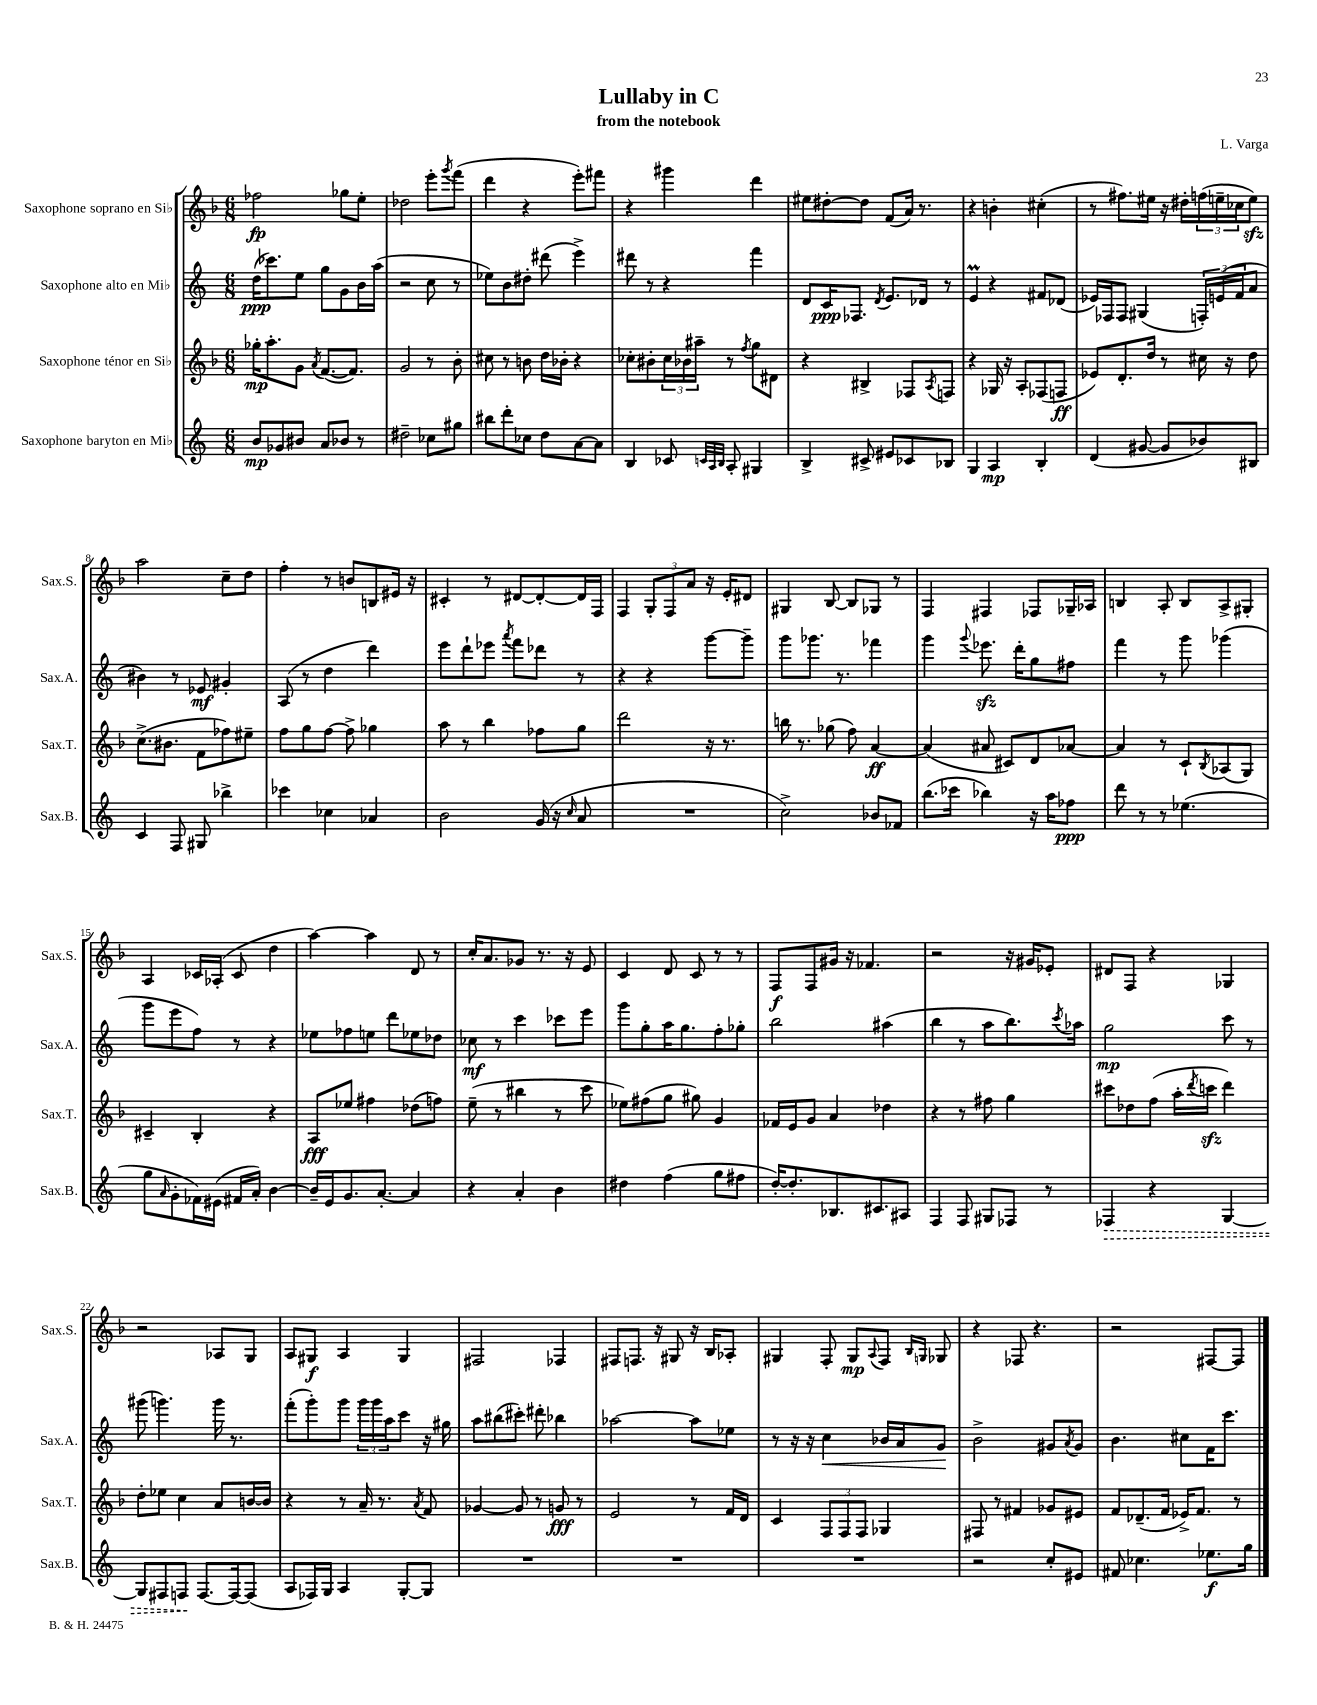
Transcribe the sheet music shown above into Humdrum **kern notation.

**kern	**kern	**kern	**kern
*staff4	*staff3	*staff2	*staff1
*clefG2	*clefG2	*clefG2	*clefG2
*k[]	*k[b-]	*k[]	*k[b-]
*M6/8	*M6/8	*M6/8	*M6/8
8b	16gg-'	(16dd	2ff-
.	8.aa'	8.ccc-)	.
8g-	.	.	.
8b#	8g	8ee	.
.	8qa	.	.
8a	([8.f	8gg	.
8b-	.	8g	8gg-
.	8.f])	.	.
8r	.	16b	8ee'
.	.	(16aa	.
=	=	=	=
2dd#~	2g	2r	2dd-
8cc-	8r	8cc	8eee'
.	.	.	8qggg
8gg#	8b-'	8r	(8fff
=	=	=	=
8bb#	8cc#	8ee-)	4ddd
8ddd'	8r	8b	.
8cc-	8b	8dd#'	4r
8dd	16dd	(8ddd#	.
.	16b-'	.	.
[8a	4r	4eee^)	8eee')
8a]	.	.	8fff#
=	=	=	=
4B	8cc-'	8ddd#	4r
.	8b#'	8r	.
8c-	24cc-	4r	4ggg#
.	24b-	.	.
.	24aa#~	.	.
32qqc	.	.	.
32qqA	.	.	.
32qqB	.	.	.
8A'	8r	.	.
.	8qff	.	.
4G#	8gg	4fff	4ddd
.	8d#	.	.
=	=	=	=
4B^	4r	8d	8ee#
.	.	16c	[8dd#'
.	.	8.F-	.
8c#^	4B#^	.	8dd#]
.	.	8qd	.
8e#	.	8.e	(8f
8c-	8F-	.	16a)
.	.	16d-	8.r
.	8qA	.	.
8B-	8F	8r	.
=	=	=	=
4G	4r	4e	4r
4A	16G-	4r	4b'
.	16r	.	.
.	8A'	.	.
4B'	(8F-	8f#	(4cc#'
.	8F	(8d-	.
=	=	=	=
(4d	8e-)	16e-)	8r
.	.	16F-	.
.	8.d'	8F-	8.ff#)
[8g#	.	(4G#	.
.	16dd	.	16ee#
8g#]	8r	.	16r
.	.	.	16dd#'
8b-)	16cc#	24F')	(24ff
.	.	(24e	24ee~
.	16r	.	.
.	.	24f	24cc-
8B#	8dd	8a	8ee)
=	=	=	=
4c	(8.cc^	4b#)	2aa
.	8.b#	.	.
8F	.	8r	.
8G#	8f	8e-	.
4bb-^	8ff-)	4g#'	8cc~
.	8ee#~	.	8dd
=	=	=	=
4ccc-	8ff	(8A	4ff'
.	8gg	8r	.
4cc-	[8ff	4dd	8r
.	8ff^]	.	8b
4a-	4gg-	4ddd)	8B
.	.	.	16e#
.	.	.	16r
=	=	=	=
2b	8aa	8eee	4c#'
.	8r	8ddd`	.
.	4bb-	8eee-	8r
.	.	8qaaa	.
.	.	8fff	[8d#
(16g	8ff-	8ddd-	8d#'_
16r	.	.	.
16qqcc	.	.	.
8a	8gg	8r	16d#]
.	.	.	16F
=	=	=	=
2.r	2ddd	4r	4F
.	.	4r	12G'
.	.	.	12F
.	.	.	12a
.	16r	[8ggg	16r
.	8.r	.	16e'
.	.	8ggg~]	8d#
=	=	=	=
2cc^)	16bb	8ggg	4G#
.	8.r	.	.
.	.	8.ggg-	.
.	(8gg-	.	[8B-
.	.	8.r	.
.	8ff)	.	8B-]
8b-	[4a	4fff-	8G-
8f-	.	.	8r
=	=	=	=
(8.bb	(4a]	4ggg	4F
16ccc-	.	.	.
.	.	8qqggg	.
4bb-)	8a#	8.eee-	4F#
.	8c#)	.	.
.	.	16ddd'	.
16r	8d	8gg	8F-
16aa	.	.	.
8ff-	[8a-	8ff#	16G-~
.	.	.	16A-
=	=	=	=
8ddd	4a-]	4fff	4B
8r	.	.	.
8r	8r	8r	8A'
(4.ee-	8c`	8ggg	8B
.	8qB-	.	.
.	(8A-	(4ggg-	8A^
.	8G)	.	8G#'
=	=	=	=
8gg	4c#~	8ggg	4A
16qqa	.	.	.
8g'	.	8eee	.
16f-)	4B-'	8ff)	16c-
(16e#	.	.	(16A-'
16f#	.	8r	8c-
16a')	.	.	.
[4b	4r	4r	4dd
=	=	=	=
16b~]	8A	8ee-	[4aa)
16e	.	.	.
8.g	8ee-	8ff-	.
.	4ff#	8ee	4aa]
[8.a'	.	.	.
.	.	8ddd	.
4a]	(8dd-	8ee-	8d
.	8ff)	8dd-	8r
=	=	=	=
4r	(8ee~	8cc-	16cc'
.	.	.	8.a
.	8r	8r	.
4a'	4bb#	4ccc	8g-
.	.	.	8.r
4b	8r	8ccc-	.
.	.	.	16r
.	8ccc	8eee	8e
=	=	=	=
4dd#	8ee-)	8ggg	4c
.	(8ff#	8gg'	.
(4ff	8gg	16aa	8d
.	.	8.gg	.
.	8gg#)	.	8c
8gg	4g	8ff'	8r
8ff#	.	8gg-'	8r
=	=	=	=
[16dd')	16f-	2bb	8F
8.dd']	16e	.	.
.	8g	.	8F
8.B-	4a	.	16g#
.	.	.	16r
.	.	.	4.f-
8.c#	.	.	.
.	4dd-	(4aa#	.
8A#	.	.	.
=	=	=	=
4F	4r	4bb	2r
8F	8r	8r	.
8G#	8ff#	8aa	.
8F-	4gg	8.bb)	16r
.	.	.	16g#
8r	.	.	8e-'
.	.	8qccc	.
.	.	16aa-	.
=	=	=	=
4F-	8ccc#	2gg	8d#
.	8dd-	.	8F
4r	(8ff	.	4r
.	16aa'	.	.
.	8qddd	.	.
.	16ccc	.	.
[4G	4ddd)	8ccc	4G-
.	.	8r	.
=	=	=	=
8G]	8dd'	(8ggg#	2r
8F#	8ee-	4.ggg)	.
8F	4cc	.	.
[8.F	.	.	.
.	8a	16ggg	8A-
16F_	.	8.r	.
(8F]	[16b	.	8G
.	16b]	.	.
=	=	=	=
8A	4r	(8fff'	8A
16F-)	.	8ggg')	8G#
16G	.	.	.
4A	8r	8ggg	4A
.	16a~	24ggg	.
.	.	24ggg	.
.	8.r	.	.
.	.	24aa	.
[8G'	.	8ccc	4G#
.	8qa	.	.
8G]	8f	16r	.
.	.	16gg#	.
=	=	=	=
2.r	[4g-	8aa	2F#
.	.	(8bb#	.
.	8g-]	8ccc#')	.
.	8r	8ddd#'	.
.	8g	4bb-	4F-
.	8r	.	.
=	=	=	=
2.r	2e	[2aa-	8F#
.	.	.	8.F
.	.	.	16r
.	.	.	8G#
.	8r	8aa-]	16r
.	.	.	16B-
.	16f	8ee-	8A-'
.	16d	.	.
=	=	=	=
2.r	4c	8r	4G#
.	.	16r	.
.	.	16r	.
.	12F	4cc	8F'
.	12F	.	.
.	.	.	8G#
.	12F	.	.
.	.	.	8qqA
.	4G-	16b-	8F
.	.	16a	.
.	.	.	16qqB-
.	.	.	16qqG
.	.	8g	8G-
=	=	=	=
2r	8F#	2b^	4r
.	8r	.	.
.	4f#	.	8F-
.	.	.	4.r
8cc'	8g-	8g#	.
.	.	8qa	.
8e#	8e#	8g#	.
=	=	=	=
8f#	8f	4.b	2r
4.cc-	(8.d-~	.	.
.	16f	.	.
.	16e-^)	8cc#	.
.	8.f	.	.
8.ee-	.	16f	[8F#
.	.	8.ccc	.
.	8r	.	8F#]
16gg	.	.	.
==	==	==	==
*-	*-	*-	*-
